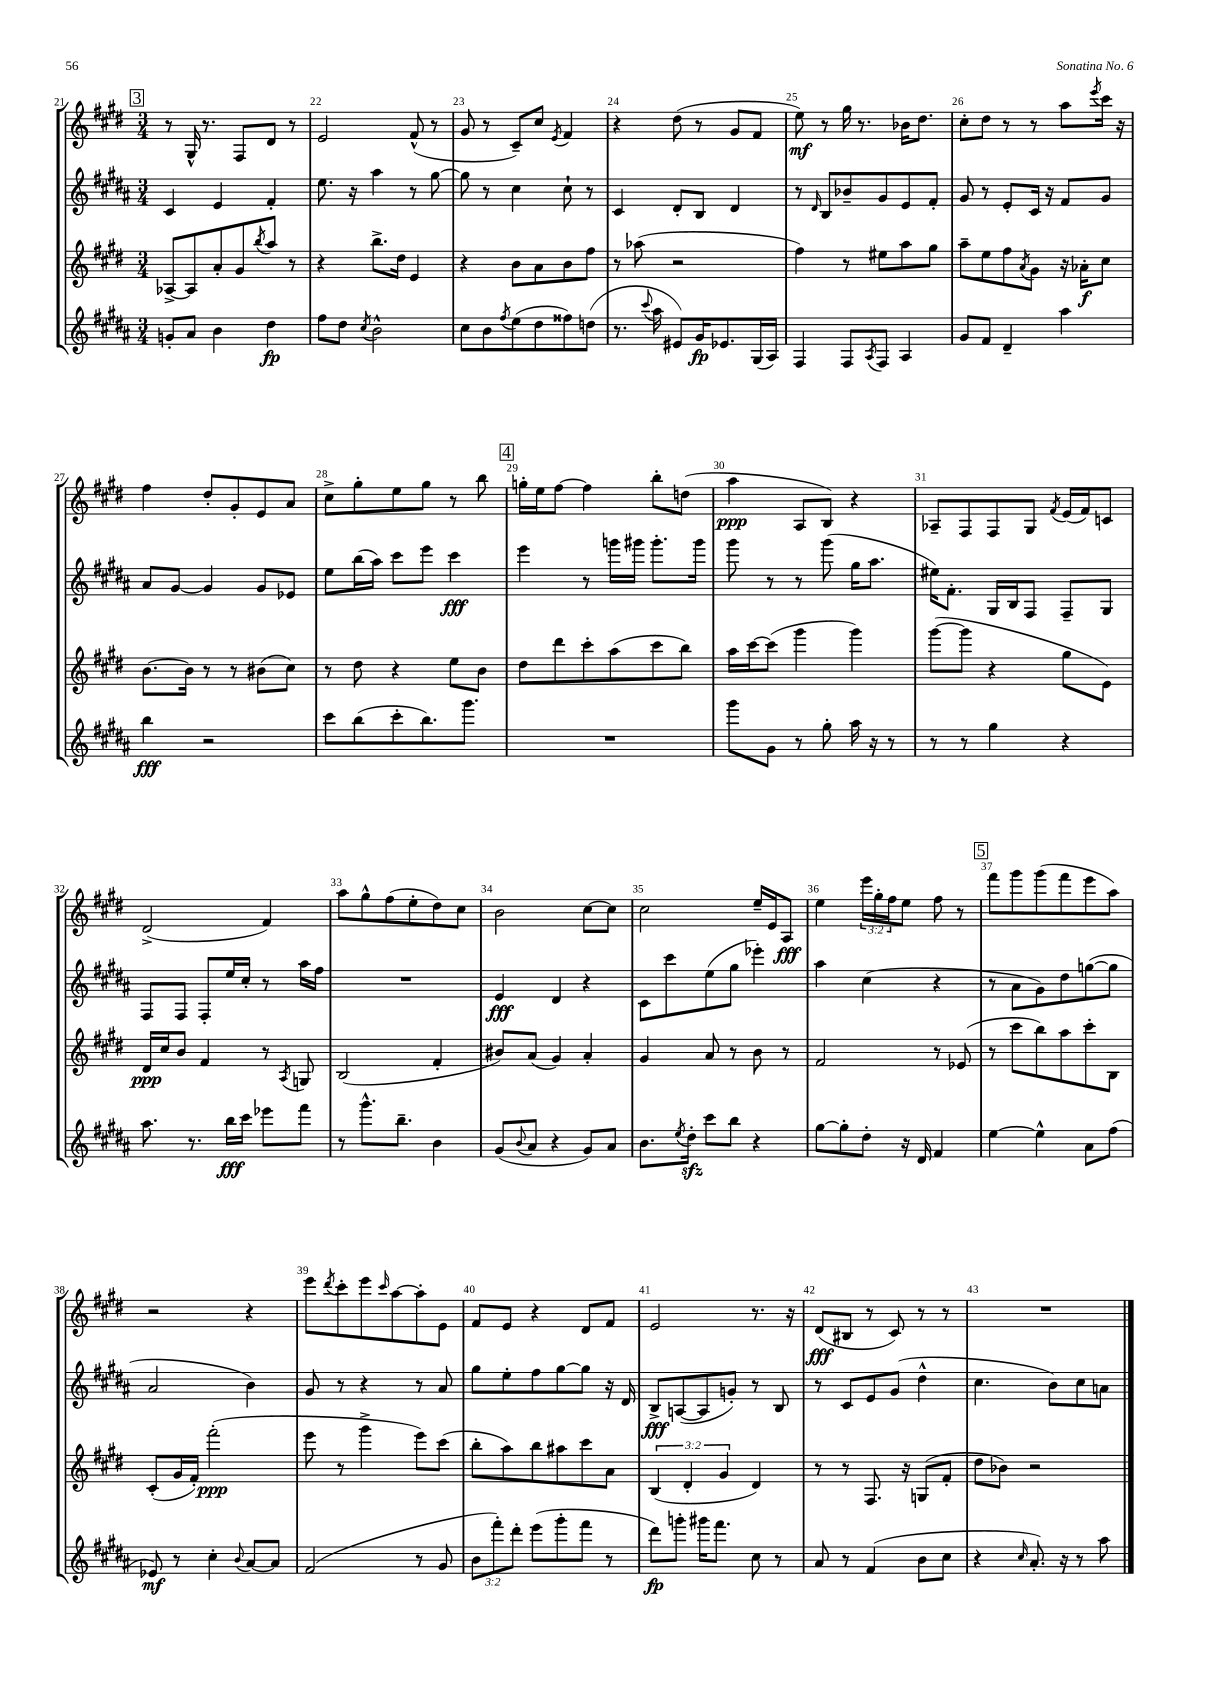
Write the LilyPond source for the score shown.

<<
\new StaffGroup <<
\new Staff = "s0" {
    \clef treble \key e \major \numericTimeSignature \time 3/4 \override Staff.TupletNumber.text = #tuplet-number::calc-fraction-text
    \mark \markup { \box "3" } r8 gis16-^ r8. fis8 dis'8 r8 |
    e'2 fis'8-^( r8 |
    gis'8 r8 cis'8--) cis''8 \acciaccatura { e'8 } fis'4 |
    r4 dis''8( r8 gis'8 fis'8 |
    e''8\mf) r8 gis''16 r8. bes'16 dis''8. |
    cis''8-. dis''8 r8 r8 a''8 \acciaccatura { e'''8 } cis'''16 r16 |
    fis''4 dis''8-. gis'8-. e'8 a'8 |
    cis''8-> gis''8-. e''8 gis''8 r8 b''8 |
    \mark \markup { \box "4" } g''16-. e''16 fis''8~ fis''4 b''8-. d''8( |
    a''4\ppp a8 b8) r4 |
    aes8-- fis8 fis8 gis8 \acciaccatura { fis'8 } e'16( fis'16) c'8 |
    dis'2->( fis'4) |
    a''8 gis''8-^ fis''8( e''8-. dis''8) cis''8 |
    b'2 cis''8~ cis''8 |
    cis''2 e''16-- e'16 a8\fff |
    e''4 \tuplet 3/2 { e'''16 gis''16-. fis''16 } e''8 fis''8 r8 |
    \mark \markup { \box "5" } fis'''8 gis'''8 gis'''8( fis'''8 e'''8 a''8) |
    r2 r4 |
    e'''8 \acciaccatura { dis'''8 } cis'''8-. e'''8 \grace { cis'''16 } a''8~ a''8-. e'8 |
    fis'8 e'8 r4 dis'8 fis'8 |
    e'2 r8. r16 |
    dis'8\fff( bis8 r8 cis'8) r8 r8 |
    R2. \bar "|." |
}
\new Staff = "s1" {
    \clef treble \key b \major \numericTimeSignature \time 3/4
    \mark \markup { \box "3" } cis'4 e'4 fis'4-. |
    e''8. r16 ais''4 r8 gis''8~ |
    gis''8 r8 cis''4 cis''8-! r8 |
    cis'4 dis'8-. b8 dis'4 |
    r8 \grace { dis'16 } b8 bes'8-- gis'8 e'8 fis'8-. |
    gis'8 r8 e'8-. cis'16 r16 fis'8 gis'8 |
    ais'8 gis'8~ gis'4 gis'8 ees'8 |
    e''8 b''16( ais''16) cis'''8 e'''8 cis'''4\fff |
    \mark \markup { \box "4" } e'''4 r8 g'''16 gis'''16 gis'''8.-. gis'''16 |
    gis'''8 r8 r8 gis'''8( gis''16 ais''8. |
    eis''16) fis'8.-. gis16 b16 fis8 fis8-- gis8 |
    fis8 fis8 fis8-. e''16 cis''16-. r8 ais''16 fis''16 |
    R2. |
    e'4\fff dis'4 r4 |
    cis'8 cis'''8 e''8( gis''8 ees'''4-.) |
    ais''4 cis''4( r4 |
    \mark \markup { \box "5" } r8 ais'8 gis'8) dis''8 g''8~( g''8 |
    ais'2 b'4) |
    gis'8 r8 r4 r8 ais'8 |
    gis''8 e''8-. fis''8 gis''8~ gis''8 r16 dis'16 |
    b8->\fff a8~( a8 g'8-.) r8 b8 |
    r8 cis'8 e'8 gis'8( dis''4-^ |
    cis''4. b'8) cis''8 a'8 \bar "|." |
}
\new Staff = "s2" {
    \clef treble \key e \major \numericTimeSignature \time 3/4 \override Staff.TupletNumber.text = #tuplet-number::calc-fraction-text
    \mark \markup { \box "3" } aes8~-> aes8 a'8-. gis'8 \acciaccatura { b''8 } a''8 r8 |
    r4 b''8.-> dis''16 e'4 |
    r4 b'8 a'8 b'8 fis''8 |
    r8 aes''8( r2 |
    fis''4) r8 eis''8 a''8 gis''8 |
    a''8-- e''8 fis''8 \acciaccatura { a'8 } gis'8 r16 aes'16-.\f cis''8 |
    b'8.~ b'16 r8 r8 bis'8( cis''8) |
    r8 dis''8 r4 e''8 b'8 |
    \mark \markup { \box "4" } dis''8 dis'''8 cis'''8-. a''8( cis'''8 b''8) |
    a''16 cis'''16~ cis'''8( gis'''4 gis'''4) |
    gis'''8~( gis'''8 r4 gis''8 e'8) |
    dis'16\ppp cis''16 b'8 fis'4 r8 \acciaccatura { a8 } g8 |
    b2( fis'4-. |
    bis'8) a'8( gis'4) a'4-. |
    gis'4 a'8 r8 b'8 r8 |
    fis'2 r8 ees'8( |
    \mark \markup { \box "5" } r8 cis'''8 b''8) a''8 cis'''8-. b8 |
    cis'8-.( gis'16 fis'16-.) fis'''2-.\ppp( |
    e'''8 r8 gis'''4-> e'''8) cis'''8( |
    b''8-. a''8) b''8 ais''8 cis'''8 a'8 |
    \tuplet 3/2 { b4( dis'4-. gis'4 } dis'4) |
    r8 r8 fis8. r16 g8( fis'8-. |
    dis''8 bes'8) r2 \bar "|." |
}
\new Staff = "s3" {
    \clef treble \key b \major \numericTimeSignature \time 3/4 \override Staff.TupletNumber.text = #tuplet-number::calc-fraction-text
    \mark \markup { \box "3" } g'8-. ais'8 b'4 dis''4\fp |
    fis''8 dis''8 \acciaccatura { cis''8 } b'2-^ |
    cis''8 b'8 \acciaccatura { fis''8 } e''8( dis''8 fisis''8) d''8( |
    r8. \appoggiatura { cis'''8 } ais''16 eis'8) gis'16\fp ees'8. gis16( ais16) |
    fis4 fis8 \acciaccatura { ais8 } fis8 ais4 |
    gis'8 fis'8 dis'4-- ais''4 |
    b''4\fff r2 |
    cis'''8 b''8( cis'''8-. b''8.) gis'''8. |
    \mark \markup { \box "4" } R2. |
    gis'''8 gis'8 r8 gis''8-. ais''16 r16 r8 |
    r8 r8 gis''4 r4 |
    ais''8. r8. b''16\fff cis'''16 ees'''8 fis'''8 |
    r8 gis'''8.-^ b''8.-- b'4 |
    gis'8( \appoggiatura { b'8 } ais'8 r4 gis'8) ais'8 |
    b'8. \acciaccatura { e''8 } dis''16-.\sfz cis'''8 b''8 r4 |
    gis''8~ gis''8-. dis''8-. r16 dis'16 fis'4 |
    \mark \markup { \box "5" } e''4~ e''4-^ ais'8 fis''8( |
    ees'8\mf) r8 cis''4-. \appoggiatura { b'8 } ais'8~ ais'8 |
    fis'2( r8 gis'8 |
    \tuplet 3/2 { b'8 fis'''8-.) dis'''8-. } e'''8( gis'''8-. fis'''8 r8 |
    dis'''8\fp) g'''8-. gis'''16 fis'''8. cis''8 r8 |
    ais'8 r8 fis'4( b'8 cis''8 |
    r4 \grace { cis''16 } ais'8.-.) r16 r8 ais''8 \bar "|." |
}
>>
>>
\layout { \context { \Score currentBarNumber = #21 \override BarNumber.break-visibility = ##(#f #t #t) barNumberVisibility = #all-bar-numbers-visible } }
